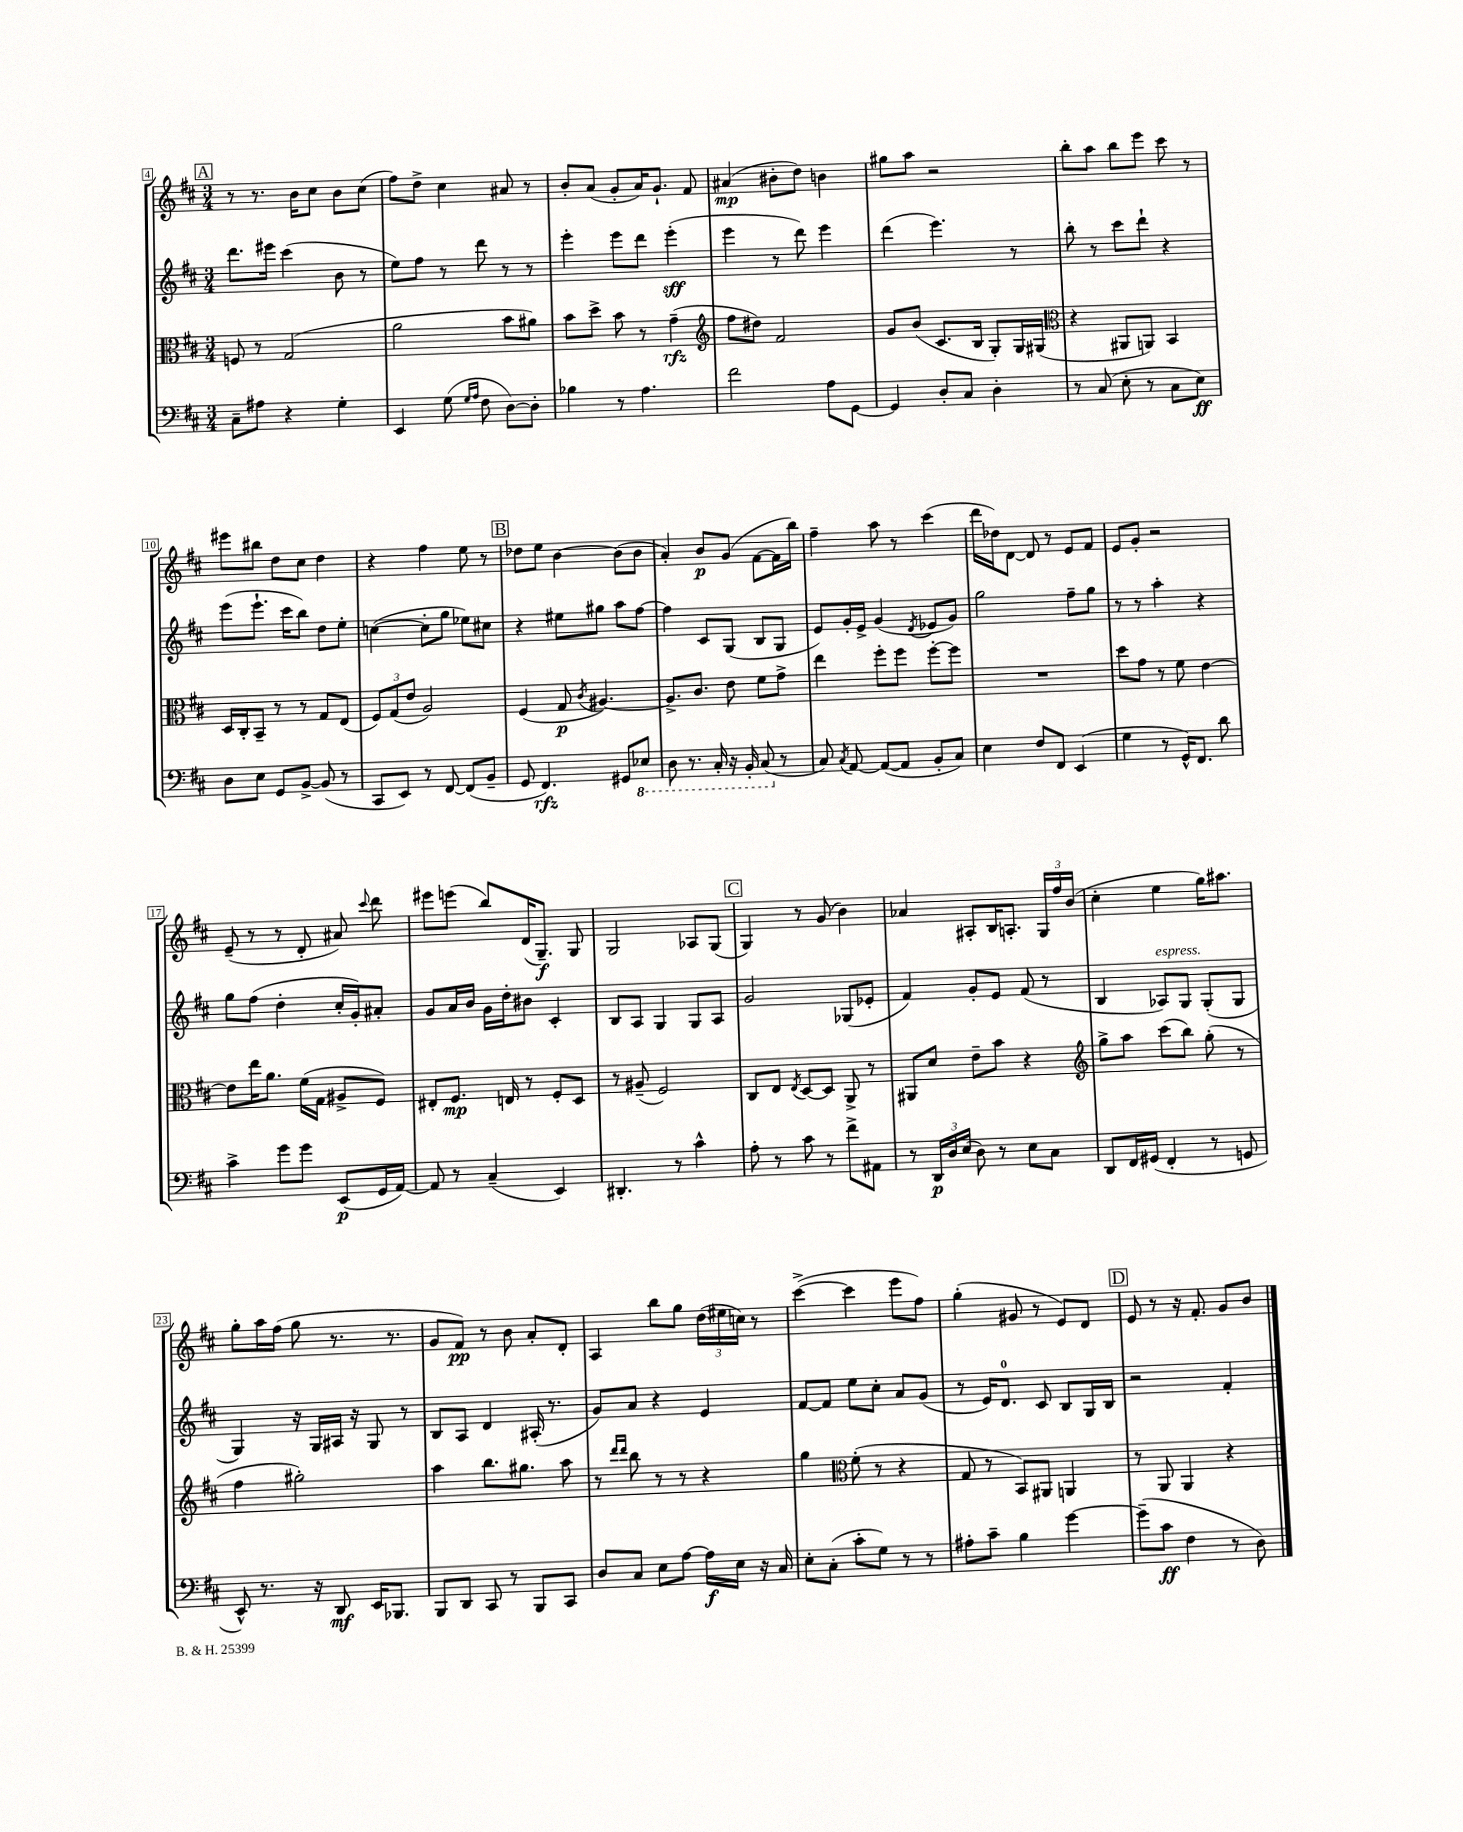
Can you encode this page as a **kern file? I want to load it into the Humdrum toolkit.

**kern	**kern	**kern	**kern
*staff4	*staff3	*staff2	*staff1
*clefF4	*clefC3	*clefG2	*clefG2
*k[f#c#]	*k[f#c#]	*k[f#c#]	*k[f#c#]
*M3/4	*M3/4	*M3/4	*M3/4
8C#~	8F	8.ddd	8r
8A#	8r	.	8.r
.	.	16eee#	.
4r	(2G	(4ccc#	.
.	.	.	16b
.	.	.	8cc#
4G'	.	8b	8b
.	.	8r	(8cc#
=	=	=	=
4EE	2a	8ee)	8ff#)
.	.	8ff#	8dd^
(8G	.	8r	4cc#
16qqG	.	.	.
16qqA	.	.	.
8F#	.	8ddd	.
[8D)	8b	8r	8a#
8D']	8a#)	8r	8r
=	=	=	=
4B-	8b	4eee'	8b'
.	8dd^	.	(8a
8r	8b	8eee	8g'
4.A	8r	8ddd	16a)
.	.	.	8.g`
.	(4g~	(4eee'	.
.	.	.	8f#
=	=	=	=
*	*clefG2	*	*
2f#	8ff#	4eee	(4a#
.	8dd#)	.	.
.	2f#	8r	8b#'
.	.	8ddd)	8dd)
8A	.	4eee	4b
[8GG	.	.	.
=	=	=	=
4GG]	8g	(4ddd	8gg#
.	(8b	.	8aa
8D'	8.c#	4.eee)	2r
8C#	.	.	.
.	16B	.	.
4D'	8G')	.	.
.	16G	8r	.
.	(16G#	.	.
=	=	=	=
*	*clefC3	*	*
8r	4r	8bb'	8bb'
(8C#	.	8r	8aa
8E'	8AA#	8ccc#	8bb
8r	8AA)	8ddd`	8eee
8C#	4BB	4r	8ccc#
8E)	.	.	8r
=	=	=	=
8D	16D	(8eee	8eee#
.	16C#'	.	.
8E	8BB~	8.eee`	8bb#
8GG	8r	.	8dd
.	.	16ccc#	.
[8BB^	8r	8bb)	8cc#
(8BB]	8G	8dd	4dd
8r	(8E	8ee'	.
=	=	=	=
8CC#	12F#)	([4cc	4r
.	(12G	.	.
8EE)	.	.	.
.	12e	.	.
8r	2A)	8cc']	4ff#
[8FF#	.	8gg	.
(8FF#]	.	8ee-)	8ee
8BB~	.	8cc#	8r
=	=	=	=
8GG	(4F#	4r	8dd-
4.FF#)	.	.	8ee
.	8G	8ee#	[4b
.	8qc#	.	.
.	[4.A#)	8gg#	.
8GG#	.	8aa	(8b]
8EE-	.	[8ff#	8b
=	=	=	=
8DD	8.A#^]	4ff#]	4a')
8.r	.	.	.
.	8.c#	.	.
.	.	8c#	8b
16CC#'	.	.	.
16r	8e	(8G	(8g
16BBB'	.	.	.
(8CC#	8f#	8B	[8f#
8r	8g^	8G	16f#]
.	.	.	16bb)
=	=	=	=
8C#)	4ee	8e)	4ff#~
8qC#	.	.	.
[8AA	.	16g'	.
.	.	16e^	.
(8AA_	8ff#'	(4g	8aa
8AA]	8ff#	.	8r
.	.	8qd	.
8BB'	[8ff#'	8e-	(4ccc#
8C#)	8ff#]	8g)	.
=	=	=	=
4E	2.r	2gg	16ddd
.	.	.	16dd-)
.	.	.	[8d
8F#	.	.	8d]
8FF#	.	.	8r
(4EE	.	8ff#~	8e
.	.	8gg	8f#
=	=	=	=
4G	8dd	8r	8e
.	8g	8r	8g'
8r	8r	4aa'	2r
16GG^^)	8f#	.	.
8.FF#	.	.	.
.	[4e	4r	.
8d	.	.	.
=	=	=	=
4c#^	8e]	8gg	(8e~
.	16ee	(8ff#	8r
.	8.a	.	.
8g	.	4dd'	8r
8g	(16f#	.	8d'
.	16G	.	.
(8EE	8A#^	16cc#'	8a#)
.	.	16g')	.
.	.	.	8qqccc#
16GG	8F#)	8a#'	8ddd
[16AA)	.	.	.
=	=	=	=
8AA]	8E#'	8g	8eee#
8r	8.F#	16a	(8eee
.	.	16b	.
(4C#~	.	16g	8bb)
.	16E	16dd'	.
.	8r	8b#	(16d
.	.	.	8.G~)
4EE)	8F#'	4c#'	.
.	8D	.	8G
=	=	=	=
4.DD#'	8r	8B	2G
.	(8A#~	8A	.
.	2F#)	4G	.
8r	.	.	.
4c#^^	.	8G	8A-
.	.	8A	(8G
=	=	=	=
8A'	8C#	2g	4G)
8r	8E	.	.
.	8qE	.	.
8c#	[8D	.	8r
8r	8D]	.	(8g
8f#^	8AA^	(8G-	4b)
8AA#	8r	8e-'	.
=	=	=	=
8r	8AA#	4f#)	4a-
24DD	8d	.	.
24D	.	.	.
(24E	.	.	.
8D)	8e~	8g'	8A#'
8r	8b	8e	16B
.	.	.	8.A'
8E	4r	(8f#	.
8C#	.	8r	24G
.	.	.	24ff#
.	.	.	(24b
=	=	=	=
*	*clefG2	*	*
8DD	8gg^	4B	4cc#'
16FF#	8aa	.	.
(16GG#	.	.	.
4FF#'	(8ccc#	8A-)	4ee
.	8bb)	8G	.
8r	(8gg'	(8G'	16gg)
.	.	.	8.aa#
8GG	8r	8G	.
=	=	=	=
8EE^^)	4ff#	4G)	8gg'
8.r	.	.	16aa
.	.	.	(16ff#
.	2gg#')	16r	8gg
16r	.	16G	.
8DD	.	16A#	8.r
.	.	16r	.
16EE	.	8G	.
8.BBB-	.	.	8.r
.	.	8r	.
=	=	=	=
8BBB	4aa	8B	8g
8DD	.	8A	8f#)
8CC#	8.bb	4d	8r
8r	.	.	8b
.	8.gg#	.	.
8BBB	.	(16A#'	8a'
.	.	8.r	.
8CC#	8aa	.	8d'
=	=	=	=
8D	8r	8g)	4A
.	16qqddd	.	.
.	16qqddd	.	.
8C#	8bb	8a	.
8E	8r	4r	8bb
[8A	8r	.	8gg
16A]	4r	4e	(24dd
.	.	.	24ee#
16E	.	.	.
.	.	.	24cc)
16r	.	.	8r
16C#	.	.	.
=	=	=	=
8E'	4gg	[8f#	([4ccc#^
(8C#'	.	8f#]	.
*	*clefC3	*	*
8c#'	(8f#'	8ee	4ccc#]
8G)	8r	8cc#'	.
8r	4r	8a	8eee
8r	.	(8g	8ff#)
=	=	=	=
8A#'	8G	8r	(4gg'
8c#~	8r	16e)	.
.	.	8.d	.
4B	8BB)	.	8g#
.	8AA#	8c#	8r
[4g	4AA	8B	8e)
.	.	16G	8d
.	.	16B	.
=	=	=	=
(8g~]	8r	2r	8e
8c#	8AA	.	8r
4F#	4AA	.	16r
.	.	.	8.f#'
8r	4r	4f#'	8g
8D)	.	.	8b
==	==	==	==
*-	*-	*-	*-
